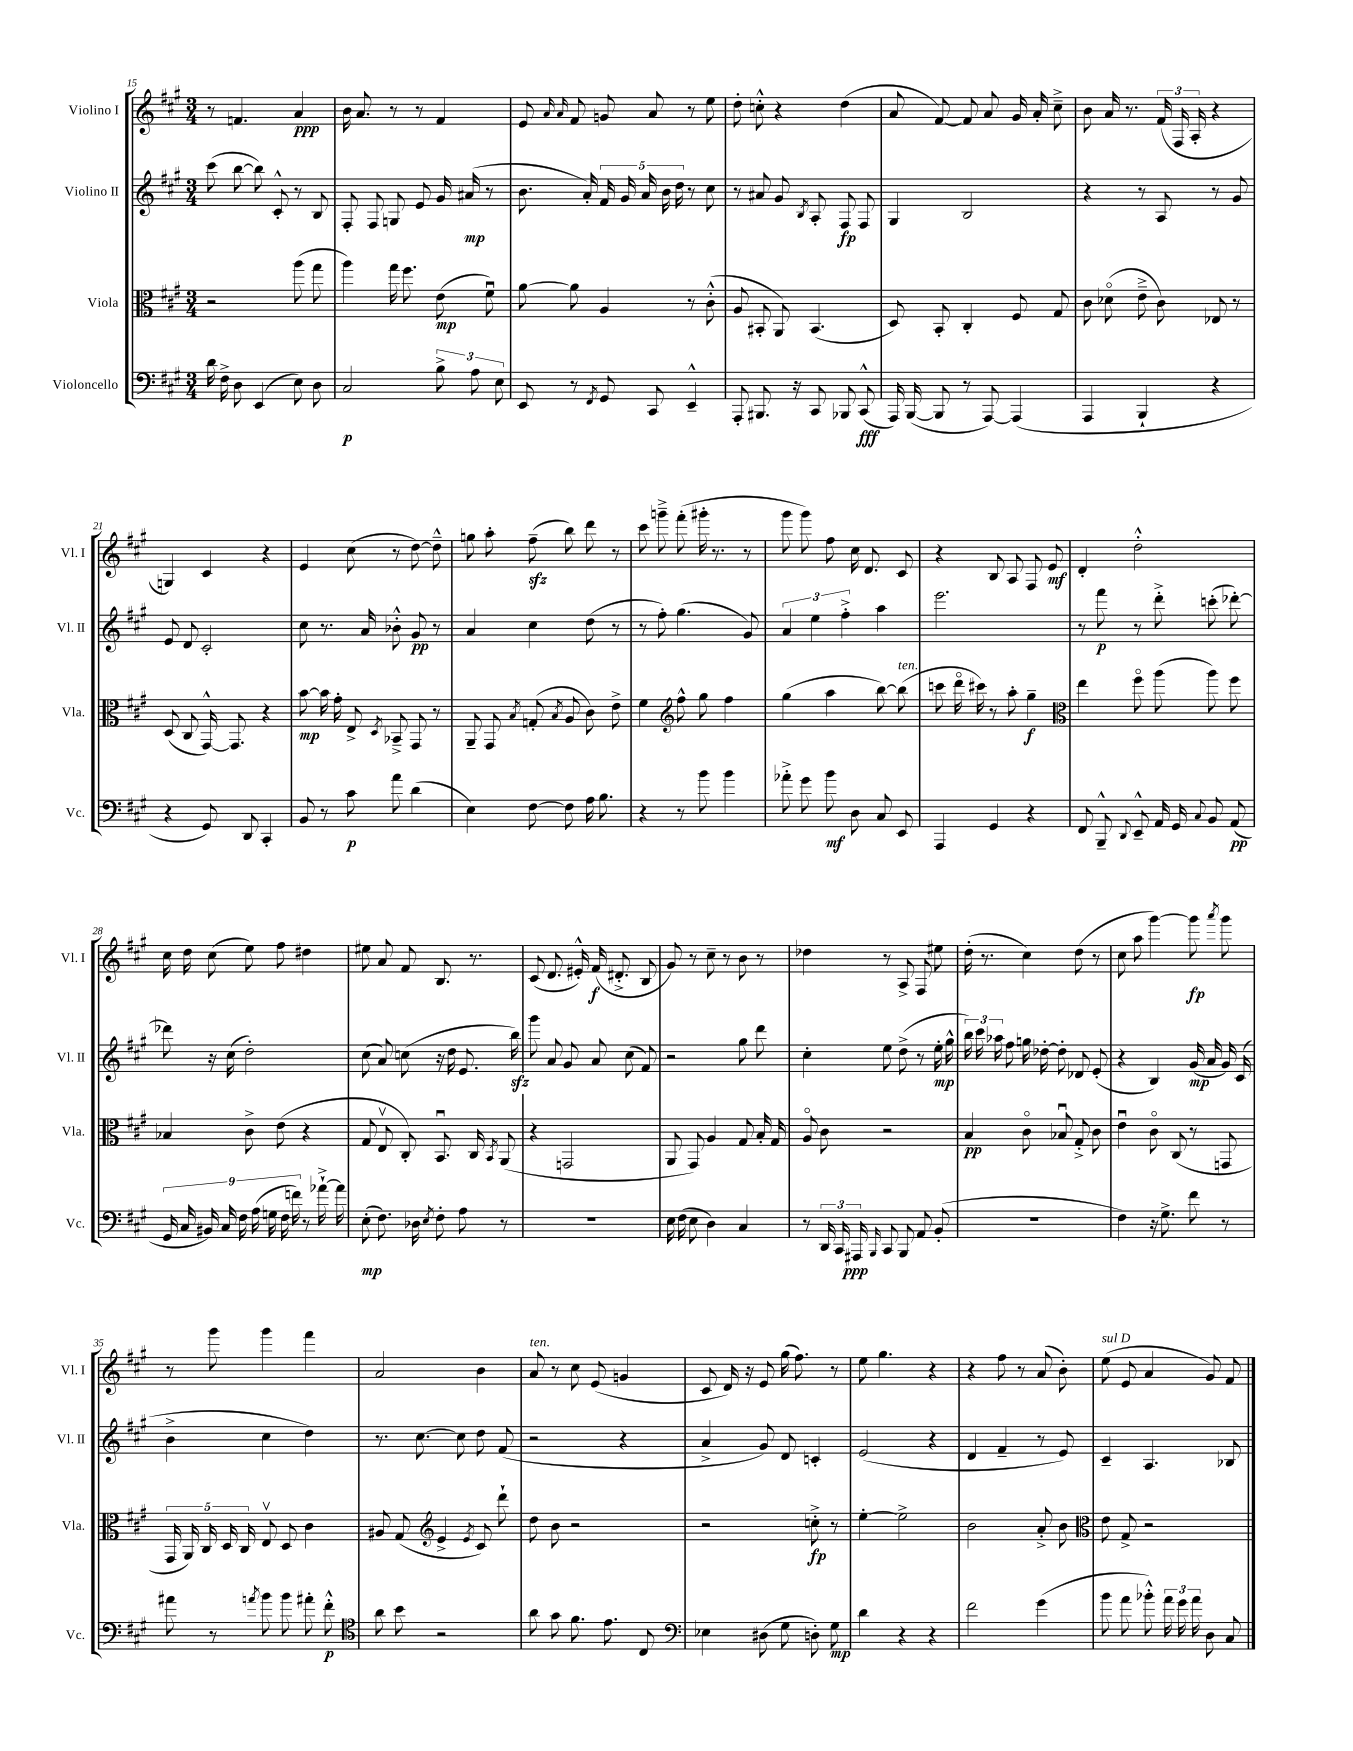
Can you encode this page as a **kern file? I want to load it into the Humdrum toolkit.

**kern	**dynam	**kern	**dynam	**kern	**dynam	**kern	**dynam
*part4	*part4	*part3	*part3	*part2	*part2	*part1	*part1
*staff4	*staff4	*staff3	*staff3	*staff2	*staff2	*staff1	*staff1
*I"Violoncello	*	*I"Viola	*	*I"Violino II	*	*I"Violino I	*
*I'Vc.	*	*I'Vla.	*	*I'Vl. II	*	*I'Vl. I	*
*clefF4	*	*clefC3	*	*clefG2	*	*clefG2	*
*k[f#c#g#]	*	*k[f#c#g#]	*	*k[f#c#g#]	*	*k[f#c#g#]	*
*M3/4	*	*M3/4	*	*M3/4	*	*M3/4	*
=15	=15	=15	=15	=15	=15	=15	=15
16d\	.	2r	.	(8ccc#\	.	8r	.
16F#^\	.	.	.	.	.	.	.
8D\	.	.	.	[8bb\	.	4.fn/	.
(4EE/	.	.	.	8bb\])	.	.	.
.	.	.	.	8c#'^^/	.	.	.
8E\)	.	(8aa\	.	8r	.	4a/	ppp
8D\	.	8gg#\	.	8B/	.	.	.
=16	=16	=16	=16	=16	=16	=16	=16
2C#/	p	4aa\)	.	8F#'/	.	16b\	.
.	.	.	.	.	.	8.a/	.
.	.	.	.	8F#/	.	.	.
.	.	16gg#\	.	8Gn/	.	8r	.
.	.	8.ff#\	.	.	.	.	.
.	.	.	.	8e/	.	8r	.
12B^\	.	(8e\	mp	16g#/	.	4f#/	.
.	.	.	.	(16a#X/	mp	.	.
12A\	.	.	.	.	.	.	.
.	.	8f#u\)	.	8r	.	.	.
12E\	.	.	.	.	.	.	.
=17	=17	=17	=17	=17	=17	=17	=17
8EE/	.	[8a\	.	8.b\	.	8e/	.
.	.	.	.	.	.	16qqa/	.
.	.	.	.	.	.	16qqa/	.
8r	.	8a\]	.	.	.	8f#/	.
.	.	.	.	16a'/)	.	.	.
8qFF#/	.	.	.	.	.	.	.
8GG#/	.	4A/	.	20f#/	.	8gn/	.
.	.	.	.	20g#/	.	.	.
.	.	.	.	20a/	.	.	.
8CC#/	.	.	.	.	.	8a/	.
.	.	.	.	20b\	.	.	.
.	.	.	.	20dd\	.	.	.
4EE~^^/	.	8r	.	8r	.	8r	.
.	.	(8c#'^^\	.	8cc#\	.	8ee\	.
=18	=18	=18	=18	=18	=18	=18	=18
8AAA'/	.	8A/	.	8r	.	8dd'\	.
8.BBB#X/	.	8BB#X'/	.	8a#X/	.	8ccn'^^\	.
.	.	8AA/)	.	8g#/	.	4r	.
16r	.	.	.	.	.	.	.
.	.	.	.	8qB/	.	.	.
8CC#/	.	(4.BB#/	.	8A'/	.	.	.
8BBB-X/	.	.	.	8F#/	fp	(4dd\	.
(8CC#^^/	fff	.	.	8F#/	.	.	.
=19	=19	=19	=19	=19	=19	=19	=19
16AAA/)	.	8D/)	.	4G#/	.	8a/	.
([16BBB/	.	.	.	.	.	.	.
8BBB/]	.	8BB'/	.	.	.	[8f#/)	.
8r	.	4C#'/	.	2B/	.	8f#/]	.
[8AAA/)	.	.	.	.	.	8a/	.
(4AAA/]	.	8F#/	.	.	.	16g#/	.
.	.	.	.	.	.	16a'/	.
.	.	8G#/	.	.	.	8cc#~^\	.
=20	=20	=20	=20	=20	=20	=20	=20
4AAA/	.	8c#\	.	4r	.	8b\	.
.	.	(8d-X\	.	.	.	16a/	.
.	.	.	.	.	.	8.r	.
4BBB`/	.	8e~^\	.	8r	.	.	.
.	.	8c#\)	.	8A/	.	(24f#/	.
.	.	.	.	.	.	24F#/	.
.	.	.	.	.	.	24A'/	.
4r	.	8E-X/	.	8r	.	4r	.
.	.	8r	.	8g#/	.	.	.
!!LO:LB:g=z
=21	=21	=21	=21	=21	=21	=21	=21
4r	.	(8D/	.	8e/	.	4Gn/)	.
.	.	8C#/	.	8d/	.	.	.
8GG#/)	.	[16GG#^^/)	.	2c#'/	.	4c#/	.
.	.	8.GG#/]	.	.	.	.	.
8DD/	.	.	.	.	.	.	.
4CC#'/	.	4r	.	.	.	4r	.
=22	=22	=22	=22	=22	=22	=22	=22
8BB/	.	[8b\	mp	8cc#\	.	4e/	.
8r	.	16b\]	.	8.r	.	.	.
.	.	16g#'\	.	.	.	.	.
8c#\	p	8E^/	.	.	.	(8cc#\	.
.	.	.	.	16a/	.	.	.
.	.	8qD/	.	.	.	.	.
8a\	.	8BB-X~^/	.	8b-X'^^\	.	8r	.
(4d\	.	8GG#/	.	8g#/	pp	[8dd\)	.
.	.	8r	.	8r	.	8dd~^^\]	.
=23	=23	=23	=23	=23	=23	=23	=23
4E\)	.	8AA~/	.	4a/	.	8ggn\	.
.	.	8GG#/	.	.	.	8aa'\	.
.	.	8qB/	.	.	.	.	.
[8F#\	.	(8Gn'/	.	4cc#\	.	(8ff#zz~\	.
.	.	8qB/	.	.	.	.	.
8F#\]	.	8A/	.	.	.	8bb\)	.
16A\	.	8c#\)	.	(8dd\	.	8ddd\	.
8.B\	.	.	.	.	.	.	.
.	.	8e^\	.	8r	.	8r	.
=24	=24	=24	=24	=24	=24	=24	=24
4r	.	4f#\	.	8r	.	8ccc#\	.
.	.	.	.	8ff#'\)	.	8gggn~^\	.
*	*	*clefG2	*	*	*	*	*
8r	.	8ff#^^\	.	(4.gg#\	.	(8fff#'\	.
8b\	.	8gg#\	.	.	.	16ggg#X'\	.
.	.	.	.	.	.	8.r	.
4b\	.	4ff#\	.	.	.	.	.
.	.	.	.	8g#/)	.	8r	.
=25	=25	=25	=25	=25	=25	=25	=25
8a-X'^\	.	(4gg#\	.	6a/	.	8ggg#\	.
8g#\	.	.	.	.	.	8ggg#\)	.
.	.	.	.	6ee\	.	.	.
8b\	mf	4aa\	.	.	.	8ff#\	.
.	.	.	.	6ff#'^\	.	.	.
8D\	.	.	.	.	.	16cc#\	.
.	.	.	.	.	.	8.d/	.
8C#/	.	[8bb\)	.	4aa\	.	.	.
!	!	!LO:TX:a:i:t=ten.	!	!	!	!	!
8EE/	.	(8bb\]	.	.	.	8c#/	.
=26	=26	=26	=26	=26	=26	=26	=26
4AAA/	.	8cccn\	.	2.eee\	.	4r	.
.	.	16ddd\	.	.	.	.	.
.	.	16ccc#X\)	.	.	.	.	.
4GG#/	.	8r	.	.	.	8B/	.
.	.	8aa'\	.	.	.	8A/	.
4r	.	4gg#~\	f	.	.	8F#/	.
.	.	.	.	.	.	8e/	mf
=27	=27	=27	=27	=27	=27	=27	=27
*	*	*clefC3	*	*	*	*	*
8FF#/	.	4ee\	.	8r	.	4d'/	.
8BBB~^^/	.	.	.	8fff#\	p	.	.
8qqDD/	.	.	.	.	.	.	.
8EE~^^/	.	8ff#\	.	8r	.	2dd'^^\	.
16AA/	.	(8aa\	.	8ddd'^\	.	.	.
16GG#/	.	.	.	.	.	.	.
8qqC#/	.	.	.	.	.	.	.
8BB/	.	8aa\)	.	(8cccn'\	.	.	.
(8AA/	pp	8ff#\	.	[8ddd-X'\)	.	.	.
!!LO:LB:g=z
=28	=28	=28	=28	=28	=28	=28	=28
18GG#/	.	4B-X/	.	8ddd-X\]	.	16cc#\	.
18C#/	.	.	.	.	.	.	.
.	.	.	.	.	.	16dd\	.
18BB#X/)	.	.	.	.	.	.	.
.	.	.	.	16r	.	(8cc#\	.
18C#/	.	.	.	.	.	.	.
.	.	.	.	(16cc#\	.	.	.
18F#\	.	.	.	.	.	.	.
.	.	8c#^\	.	2dd'\)	.	8ee\)	.
(18A\	.	.	.	.	.	.	.
18Gn\	.	.	.	.	.	.	.
.	.	(8e\	.	.	.	8ff#\	.
18F#\	.	.	.	.	.	.	.
18fn\)	.	.	.	.	.	.	.
8r	.	4r	.	.	.	4dd#X\	.
[16a-X`^\	.	.	.	.	.	.	.
16a-\]	.	.	.	.	.	.	.
=29	=29	=29	=29	=29	=29	=29	=29
(8E'\	mp	8G#/	.	(8cc#\	.	8ee#X\	.
8.F#\)	.	8Ev/	.	8a/)	.	8a/	.
.	.	8C#'/)	.	(8ccn\	.	8f#/	.
16D-X\	.	.	.	.	.	.	.
8qE/	.	.	.	.	.	.	.
8F#'\	.	8.BBu/	.	16r	.	8.B/	.
.	.	.	.	16dd\	.	.	.
8A\	.	.	.	8.e/	.	.	.
.	.	16C#/	.	.	.	8.r	.
.	.	8qBB/	.	.	.	.	.
8r	.	(8AA/	.	.	.	.	.
.	.	.	.	16bbzz\)	.	.	.
=30	=30	=30	=30	=30	=30	=30	=30
2.r	.	4r	.	8ggg#\	.	(8c#/	.
.	.	.	.	8a/	.	8.d/	.
.	.	2GGn/	.	8g#/	.	.	.
.	.	.	.	.	.	16e#X'^^/)	.
.	.	.	.	8a/	.	(16f#/	f
.	.	.	.	.	.	8.d#X'^/	.
.	.	.	.	(8cc#\	.	.	.
.	.	.	.	8f#/)	.	8B/	.
=31	=31	=31	=31	=31	=31	=31	=31
16E\	.	8AA/	.	2r	.	8g#/)	.
(16F#\	.	.	.	.	.	.	.
8E\	.	8GG#/)	.	.	.	8r	.
4D\)	.	4A/	.	.	.	8cc#~\	.
.	.	.	.	.	.	8r	.
4C#/	.	8G#/	.	8gg#\	.	8b\	.
.	.	16B'/	.	8ddd\	.	8r	.
.	.	16G#/	.	.	.	.	.
=32	=32	=32	=32	=32	=32	=32	=32
8r	.	8A/	.	4cc#'\	.	4dd-X\	.
24DD/	.	8c#\	.	.	.	.	.
24CC#/	.	.	.	.	.	.	.
24AAA#X/	ppp	.	.	.	.	.	.
16qqBBB/	.	.	.	.	.	.	.
8CC#/	.	2r	.	8ee\	.	8r	.
8BBB/	.	.	.	(8dd^\	.	8A^/	.
8AA/	.	.	.	8r	.	8F#/	.
(8BB'/	.	.	.	16ee'\	mp	8ee#X\	.
.	.	.	.	16gg#^^\	.	.	.
=33	=33	=33	=33	=33	=33	=33	=33
2.r	.	4B/	pp	24bb\)	.	(16dd'\	.
.	.	.	.	24ccc#\	.	.	.
.	.	.	.	.	.	8.r	.
.	.	.	.	24aa-X\	.	.	.
.	.	.	.	8ff#\	.	.	.
.	.	8c#\	.	16ggn\	.	4cc#\)	.
.	.	.	.	[16dd-X'\	.	.	.
.	.	8B-Xu/	.	8dd-'\]	.	.	.
.	.	8G#'^/	.	8d-X/	.	(8dd\	.
.	.	8c#\	.	(8e'/	.	8r	.
=34	=34	=34	=34	=34	=34	=34	=34
4F#\)	.	4eu\	.	4r	.	8cc#\	.
.	.	.	.	.	.	8aa\	.
16r	.	8c#\	.	4B/)	.	[4ggg#\)	.
8.G#^\	.	.	.	.	.	.	.
.	.	(8C#/	.	.	.	.	.
8f#\	.	8r	.	(16g#/	mp	8ggg#\]	fp
.	.	.	.	16a/	.	.	.
.	.	.	.	.	.	8qaaa/	.
8r	.	8GGn/	.	16g#/)	.	8ggg#\	.
.	.	.	.	(16c#/	.	.	.
!!LO:LB:g=z
=35	=35	=35	=35	=35	=35	=35	=35
8a#X\	.	20GG#/	.	4b^\	.	8r	.
.	.	20AA/)	.	.	.	.	.
.	.	20C#/	.	.	.	.	.
8r	.	.	.	.	.	8ggg#\	.
.	.	20D/	.	.	.	.	.
.	.	20C#/	.	.	.	.	.
8qan/	.	.	.	.	.	.	.
8b\	.	8Ev/	.	4cc#\	.	4ggg#\	.
8b\	.	8D/	.	.	.	.	.
8a#X'\	.	4c#\	.	4dd\)	.	4fff#\	.
8f#'^^\	p	.	.	.	.	.	.
=36	=36	=36	=36	=36	=36	=36	=36
*clefC4	*	*	*	*	*	*	*
8a\	.	8A#X/	.	8.r	.	2a/	.
8b\	.	(8G#/	.	.	.	.	.
.	.	.	.	[8.cc#\	.	.	.
*	*	*clefG2	*	*	*	*	*
2r	.	4e^/	.	.	.	.	.
.	.	.	.	8cc#\]	.	.	.
.	.	8qe/	.	.	.	.	.
.	.	8c#/)	.	8dd\	.	4b\	.
.	.	8ddd`\	.	(8f#/	.	.	.
=37	=37	=37	=37	=37	=37	=37	=37
!	!	!	!	!	!	!LO:TX:a:i:t=ten.	!
8a\	.	8dd\	.	2r	.	8a/	.
8g#\	.	8b\	.	.	.	8r	.
8.f#\	.	2r	.	.	.	8cc#\	.
.	.	.	.	.	.	(8e/	.
8.e\	.	.	.	.	.	.	.
.	.	.	.	4r	.	4gn/	.
8C#/	.	.	.	.	.	.	.
=38	=38	=38	=38	=38	=38	=38	=38
*clefF4	*	*	*	*	*	*	*
4E-X\	.	2r	.	4a^/	.	8c#/	.
.	.	.	.	.	.	16d/)	.
.	.	.	.	.	.	16r	.
(8D#X\	.	.	.	8g#/)	.	8e/	.
8G#\	.	.	.	8d/	.	(16gg#\	.
.	.	.	.	.	.	8.ff#\)	.
8Dn'\)	.	8ccn'^\	fp	4cn'/	.	.	.
8G#\	mp	8r	.	.	.	8r	.
=39	=39	=39	=39	=39	=39	=39	=39
4d\	.	[4ee'\	.	(2e/	.	8ee\	.
.	.	.	.	.	.	4.gg#\	.
4r	.	2ee^\]	.	.	.	.	.
4r	.	.	.	4r	.	4r	.
=40	=40	=40	=40	=40	=40	=40	=40
2f#\	.	2b\	.	4d/	.	4r	.
.	.	.	.	4f#~/	.	8ff#\	.
.	.	.	.	.	.	8r	.
(4g#\	.	8a'^/	.	8r	.	(8a/	.
.	.	8b\	.	8e/)	.	8b'\)	.
=41	=41	=41	=41	=41	=41	=41	=41
*	*	*clefC3	*	*	*	*	*
!	!	!	!	!	!	!LO:TX:a:i:t=sul D	!
8b\	.	8e\	.	4c#~/	.	(8ee\	.
8a\	.	8G#^/	.	.	.	8e/	.
8b-X'^^\)	.	2r	.	4.A/	.	4a/	.
24a\	.	.	.	.	.	.	.
24g#\	.	.	.	.	.	.	.
24a\	.	.	.	.	.	.	.
8D\	.	.	.	.	.	8g#/)	.
8C#/	.	.	.	8B-X/	.	8f#/	.
==	==	==	==	==	==	==	==
*-	*-	*-	*-	*-	*-	*-	*-
